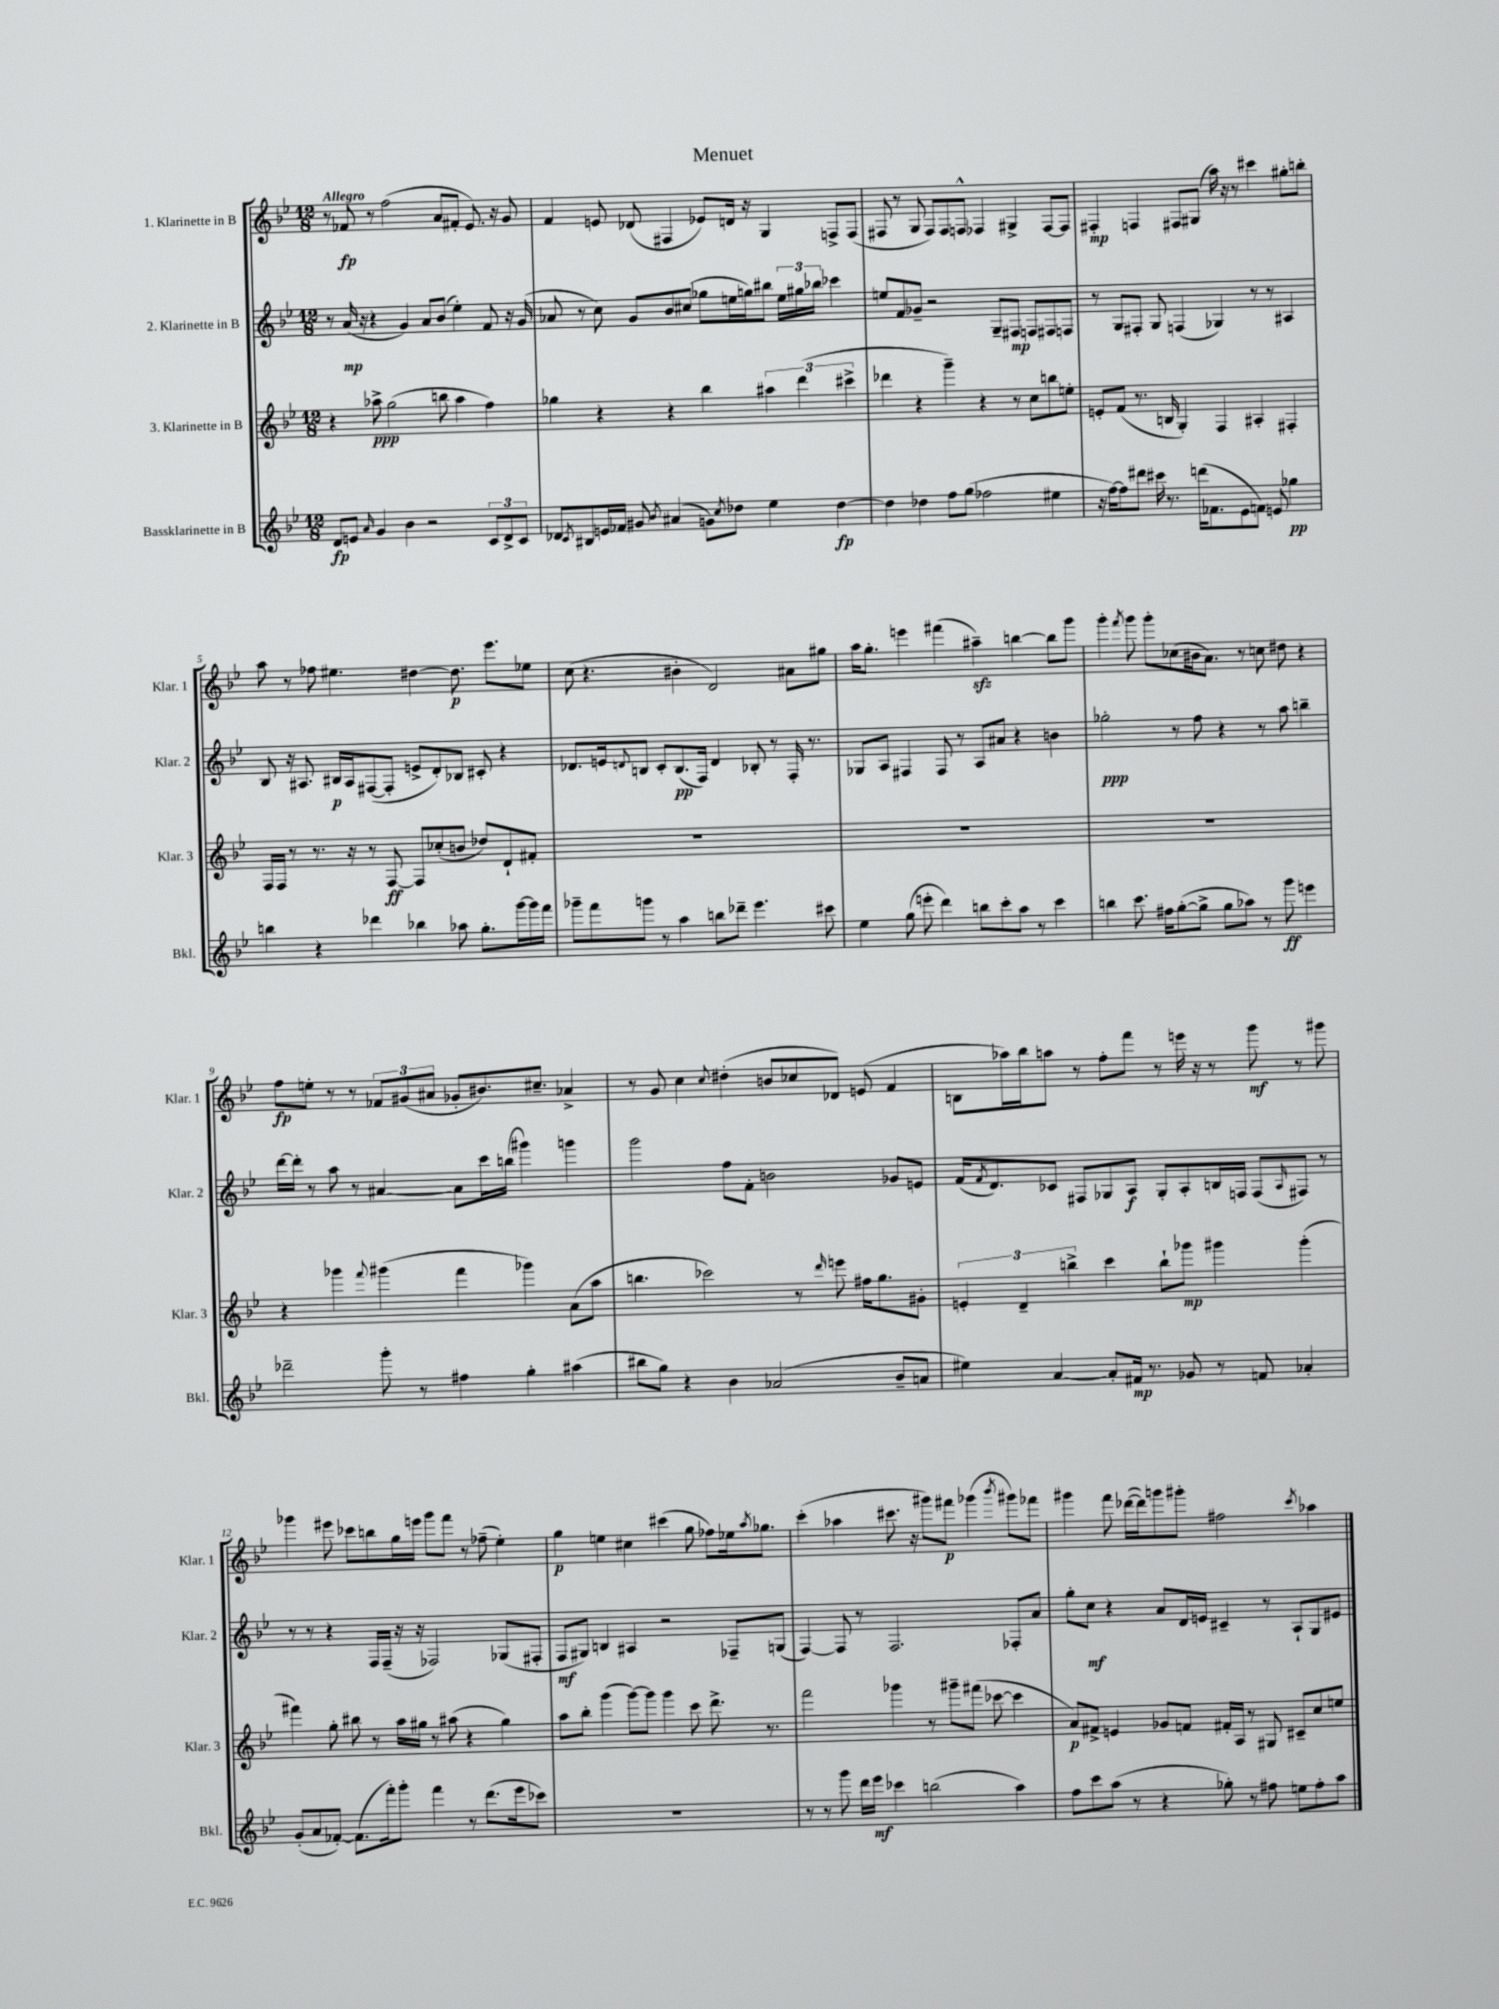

**kern	**kern	**kern	**kern
*staff4	*staff3	*staff2	*staff1
*clefG2	*clefG2	*clefG2	*clefG2
*k[b-e-]	*k[b-e-]	*k[b-e-]	*k[b-e-]
*M12/8	*M12/8	*M12/8	*M12/8
8d/L	4r	8r	8r
8e/J	.	(16a/	8f-/
.	.	16r	.
16qqa/	.	.	.
4g/	8aa-^\	4r	8r
.	(2gg\	.	(2ff\
4b-\	.	4g/)	.
2r	.	8a/L	.
.	8bb\	(8b-/J	8a/L
.	4aa-\	4ee-'\)	8f#'/J
.	.	.	8.e-/)
12c/L	4ff\)	8f/	.
.	.	.	16r
12d^/	.	.	.
.	.	16r	8g/
12c/J	.	.	.
.	.	(16g/	.
=	=	=	=
8d-/L	4gg-\	8a-/	4f/
8qc/	.	.	.
8B#/	.	8r	.
16e/L	4r	8cc\)	8e/
16f-/JJ	.	.	.
8g#/	.	8g/L	(8d-/
8qb-/	.	.	.
(4a#/	4r	8b-/	4F#/
.	.	(8cc#/J	.
8g\L)	4bb-\	8gg-\L	8e-/L)
8qcc/	.	.	.
8dd-\J	.	16ee\L	16d/Jk
.	.	16gg\J)	16r
4ee-\	6aa#\	8bb#\J	4G/
.	.	24ee\LL	.
.	(6ddd\	24gg#\	.
.	.	24bb-\JJ	.
[4dd-\	.	4ccc-\	8F^/L
.	6ccc#^\	.	.
.	.	.	(8F/J
=	=	=	=
4dd-\]	4ddd-\	8ee/L	8F#/
.	.	8f/	8r
4dd-\	4r	8g-~/J	8G/
.	.	2r	8F#/L)
8ff\L	4ggg~\)	.	8F#/
(8gg\J	.	.	8F^^/J
2ff-\	4r	.	4F-/
.	.	8G~/L	.
.	8r	8F#/J	4G#^/
.	8cc\L	8F/L	.
4ee#\	8bb\	8F#/	[8F-/L
.	8ee'\J	8F/J	8F-/]J
=	=	=	=
16r	8e'/L	8r	4F#'/
[16ff\LK)	.	.	.
8ff\]	(8f/J	8G/L	.
8ddd#\J	8.r	8F#'/J	4F/
16ccc#\	.	8G/	.
8.r	16B/	.	.
.	4G'/)	(4F/	8F#/L
(16ddd\LK	.	.	(8G#/J
8.f-\	.	.	.
.	4F/	4G-/)	16aa\)
.	.	.	16r
8e-\	.	.	8r
8f\J)	4A#'/	8r	4ccc#\
8e/	.	8r	.
4gg-\	4F#'/	4A#/	8gg#'\L
.	.	.	8bb'\J
=	=	=	=
4bb\	16F/LL	8B-/	8aa\
.	16F/JJ	.	.
.	8r	16r	8r
.	.	8.A#/	.
4r	8.r	.	8ff-\
.	.	16B#/LL	4.ee#\
.	16r	16A#/J	.
4ddd-\	8r	([8F#/	.
.	[8F/	8F#'/]J	.
4bb-\	8F/]L	8e^/L	[4dd#\
.	(8cc-'/	8d'/)	.
8aa-\	8b/J	8B-/J	8.dd#\]
8.gg'\L	8dd-/L)	8c#'/	.
.	.	.	8.eee-\L
.	8d`/	4r	.
[16ggg\L	.	.	.
16ggg\]	8f#'/J	.	8ee-\J
16fff\JJ	.	.	.
=	=	=	=
8ggg-~\L	1.r	8.d-/L	(8cc\
8fff\	.	.	4.r
.	.	16e/k	.
.	.	8qqd/	.
8ggg\J	.	8B/J	.
8r	.	8c'/L	.
4aa\	.	(8.B/	4b#'\
.	.	16F/Jk)	.
8bb\L	.	4d/	2d/)
8ddd-~\J	.	.	.
4.eee-\	.	8B-'/	.
.	.	8r	.
.	.	16F'/	8a#\L
.	.	8.r	.
8ccc#\	.	.	8gg#\J
=	=	=	=
4ee-\	1.r	8G-/L	16aa\LK
.	.	.	8.gg'\J
.	.	8A/J	.
(8gg\	.	4F#/	4eee\
8eee'\	.	.	.
4ddd\)	.	8F#/	(4fff#\
.	.	8r	.
8bb\L	.	8A/L	4aa#~\)
8ccc'\	.	8a#/J	.
8aa\J	.	4r	[4bb\
8r	.	.	.
4ccc\	.	4b\	8bb\]L
.	.	.	8ggg\J
=	=	=	=
4bb\	1.r	2gg-'\	4ggg'\
.	.	.	8qfff/
8.ccc\	.	.	8ggg\
.	.	.	8ggg'\L
16ff#\LK	.	.	.
([8gg'\	.	8r	(8cc-\
8gg^\]J	.	8ff\	16b#\k
.	.	.	8.a\J)
8gg\L	.	4r	.
8aa-\J)	.	.	8r
8r	.	8r	8cc\
8ggg\	.	8aa\	8dd#\
4eee\	.	4bb~\	4r
=	=	=	=
2ddd-~\	4r	[16ddd\LL	8ff\L
.	.	16ddd'\]JJ	.
.	.	8r	8ee'\J
.	4ggg-\	8aa\	8r
.	.	8r	8r
.	8qqfff/	.	.
8ggg'\	(4ggg#\	[4a#/	12f-/L
.	.	.	(12g#/
8r	.	.	.
.	.	.	12a#/J
4ff#\	4fff\	8a#\]L	8g-'/L
.	.	16ccc\L	8.b#/)
.	.	(16bb\JJ	.
4gg'\	4ggg-\)	4ggg#\)	.
.	.	.	8.cc#~/J
(4aa#\	(8a\L	4ggg\	4a-^/
.	8aa\J	.	.
=	=	=	=
8bb#\L	4.bb\	2ggg\	8r
8gg\J)	.	.	8g/
4r	.	.	4cc\
.	2ccc-\)	.	.
.	.	.	8qqcc/
4b-\	.	8ff\L	(4dd#'\
.	.	8f'\J	.
(2a-/	.	2b\	8b/L
.	8r	.	8cc-/
.	16qqddd/	.	.
.	8eee\	.	8d-/J)
.	16ff#\LK	.	(8e/
.	8.gg\	.	.
8b-~/L	.	8g-/L	4f/
8a/J	8g#'\J	8e/J	.
=	=	=	=
4ee#\)	6e'/	(16f/LK	8B\L
.	.	8qf/	.
.	.	8.d/)	.
.	.	.	16aa-\L)
.	6d~/	.	.
.	.	.	16bb-\J
[4a/	.	8c-/J	8aa\J
.	6bb^\	.	.
.	.	8F#/L	8r
8a'/]L	4ccc\	8G-/	8ff'\L
16f#/Jk	.	8A/J	8fff\J
8.r	.	.	.
.	8bb`\L	8G-'/L	8r
8g-/	8ggg-\J	8A'/	16eee\
.	.	.	16r
8r	4ggg#\	16B/L	8r
.	.	16F/JJ	.
8f/	.	(8F/L	8ggg\
.	.	16qqA/	.
4a-'/	(4ggg#'\	8F#/J)	8r
.	.	8r	8ggg#\
=	=	=	=
(8g'/L	4fff#\)	8r	4ggg-\
8a/	.	8r	.
[8f-'/J)	8gg'\	4r	8eee#\
(8.f-\]L	8bb#\	.	8ccc-\L
.	8r	16F/LL	8bb\
16fff'\k)	.	(16F~/JJ	.
8ggg'\J	16aa\LL	16r	16gg\L
.	16gg#\JJ	16r	16eee\JJ
4fff\	8r	2F-/)	8ggg-\L
.	(8aa#\	.	8fff\J
8r	4r	.	8r
(8.ddd\L	.	.	(8ff-~\
.	4gg#\)	(8G-/L	4ee-'\)
16eee-\k	.	.	.
8ccc-\J)	.	8F#'/J	.
=	=	=	=
1.r	8aa\L	8F/L	4gg\
.	8bb-'\J	8G#/J)	.
.	(4ggg\	4B/	4ee\
.	[8ggg\L)	4A#/	4cc#\
.	8ggg\]J	.	.
.	4ggg\	2r	(4ccc#\
.	8ccc\	.	8gg\
.	8.ddd^\	.	8ff-\L)
.	.	8F-~/L	16ee-\k
.	.	.	8qaa/
.	8.r	.	8.gg-\J
.	.	(8G/J	.
=	=	=	=
8r	2fff\	[4F/)	(4ccc'\
8r	.	.	.
8ggg\	.	8F/]	4aa-\
16ddd\LL	.	8r	.
16eee-\JJ	.	.	.
4ccc-\	4ggg-\	2.F/	8.ccc#\
.	.	.	16r
(2bb\	8r	.	8ggg#\L)
.	8ggg#~\L	.	8fff#\J
.	(8fff#\J	.	(4ggg-\
.	[8ccc-\	.	.
.	.	.	8qbbb-/
4aa\)	4ccc-\]	8F-'/L	8ggg#\L)
.	.	8a/J	8fff-\J
=	=	=	=
8ff\L	8a/L)	8gg'\L	4ggg#\
8ccc\	8f#^/J	8cc\J	.
(8aa\J	4e/	4r	8fff\
8r	.	.	([16ddd-\LL
.	.	.	16ddd-\]J)
4r	8g-/L	8a/L	8ggg\
.	8f/J	16d/L	8ggg#'\J
.	.	16e/JJ	.
8gg-'\)	16f#'/LL	4c#~/	2ff#\
.	16A/JJ	.	.
8r	8r	.	.
8ff#\	8G#/	8r	.
8ee\L	8c#~/L	8A`/L	.
.	.	.	8qccc/
8ff#'\	8cc/	8G/	4aa-\
8aa\J	8ee/J	8e#/J	.
==	==	==	==
*-	*-	*-	*-
